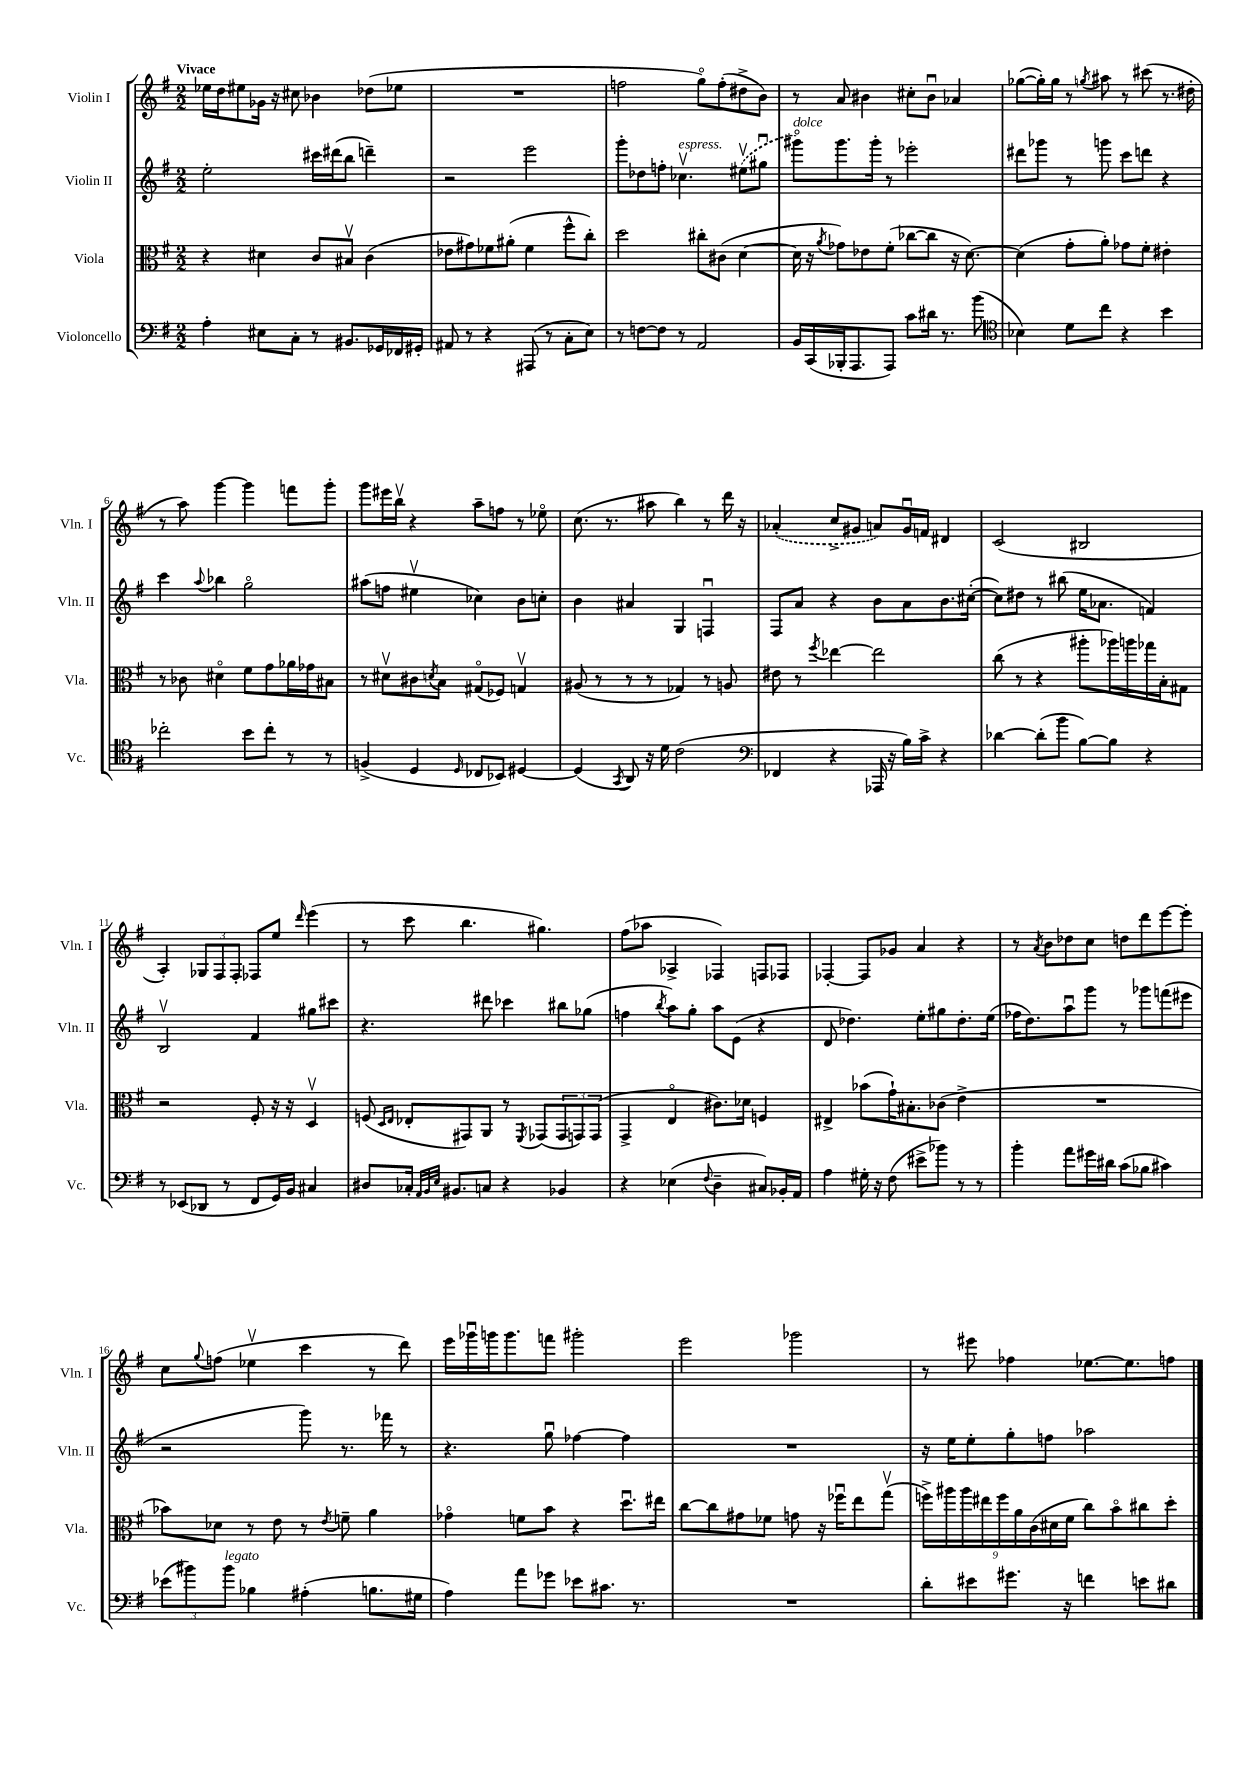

**kern	**kern	**kern	**kern
*staff4	*staff3	*staff2	*staff1
*clefF4	*clefC3	*clefG2	*clefG2
*k[f#]	*k[f#]	*k[f#]	*k[f#]
*M2/2	*M2/2	*M2/2	*M2/2
4A'	4r	2ee'	16ee-
.	.	.	16dd
.	.	.	8ee#
8E#	4d#	.	16g-
.	.	.	16r
8C'	.	.	8cc#
8r	8c	16ccc#	4b-
.	.	(16ddd#	.
8.BB#	8B#v	8bb	.
.	(4c	4ddd~)	(8dd-
16GG-	.	.	.
16FF-	.	.	8ee-
16GG#'	.	.	.
=	=	=	=
8AA#	8e-	2r	1r
8r	8g#)	.	.
4r	8f-	.	.
.	(8a#'	.	.
(8AAA#	4f-	2eee	.
8r	.	.	.
8C'	8ff#^^	.	.
8E)	8cc')	.	.
=	=	=	=
8r	2dd	8ggg'	2ff
[8F	.	8dd-	.
8F]	.	8ff'	.
8r	.	4.cc-v	.
2AA	8cc#'	.	8ggo)
.	(8c#	.	(8ff'
.	[4d	(8ee#v	8dd#^
.	.	8gg#u	8b)
=	=	=	=
16BB	16d]	8ggg#o)	8r
(16CC	16r	.	.
.	8qa	.	.
16BBB-'	8g-)	8.ggg#	8a
8.AAA	.	.	.
.	8e-	.	4b#
.	.	16ggg#'	.
8AAA)	(8f#'	8r	.
8c	[8cc-	2eee-'	8cc#'
16d#	8cc-]	.	8b#u
8.r	.	.	.
.	16r	.	4a-
.	[8.d)	.	.
(8b	.	.	.
=	=	=	=
*clefC4	*	*	*
4B-)	(4d]	8ddd#	([8gg-
.	.	8ggg-	16gg-'])
.	.	.	16gg-
8d	8g'	8r	8r
.	.	.	8qgg
8cc	8a')	8ggg	8aa#
4r	8g-	8ccc	8r
.	8f#'	8ddd	(8ccc#
4b	4e#'	4r	8.r
.	.	.	16dd#'
=	=	=	=
2cc-'	8r	4ccc	8r
.	8c-	.	8aa)
.	.	8qqaa	.
.	4d#o	4bb-	[4ggg
8b	8f#	2ggo	4ggg]
8cc-'	8g	.	.
8r	16a-	.	8fff
.	16g-	.	.
8r	8B#	.	8ggg'
=	=	=	=
(4F^	8r	(8aa#	8ggg
.	8d#v	8ff	16eee#
.	.	.	16bbv
4D	8c#	4ee#v	4r
.	8qd	.	.
.	8B	.	.
16qqD	.	.	.
8C-	(8G#o	4cc-)	8aa~
8BB-)	8F-)	.	8ff
[4D#	4Gv	8b	8r
.	.	8cc'	8ee-o
=	=	=	=
(4D#]	(8A#	4b	(8.cc
.	8r	.	.
.	.	.	8.r
8qGG	.	.	.
8AA)	8r	4a#	.
16r	8r	.	8aa#
16d	.	.	.
(2c	4G-)	4G	4bb)
.	8r	4Fu	8r
.	8A	.	16ddd
.	.	.	16r
=	=	=	=
*clefF4	*	*	*
4FF-	8e#	8F#	(4a-'
.	8r	8a	.
.	8qff#	.	.
4r	[4ee-	4r	8cc^
.	.	.	8g#
16AAA-	2ee-]	8b	8a)
16r	.	.	.
16B)	.	8a	16g#u
16c^	.	.	16f
4r	.	8.b	4d#
.	.	([16cc#'	.
=	=	=	=
[4d-	(8cc	8cc#])	(2c
.	8r	8dd#	.
(8d-']	4r	8r	.
8b	.	(8bb#	.
[8B)	8aa#'	16ee	2B#
.	.	8.a-	.
8B]	16aa-)	.	.
.	16aa	.	.
4r	16gg-	4f)	.
.	16B'	.	.
.	8G#	.	.
=	=	=	=
8r	2r	2Bv	4A')
(8EE-	.	.	.
8DD-	.	.	12G-
.	.	.	12F#
8r	.	.	.
.	.	.	12F#'
8FF#	8F#'	4f#	8F-
16GG)	16r	.	8ee
16BB	16r	.	.
.	.	.	16qqddd
4C#	4Dv	8gg#	(4eee
.	.	8ccc#	.
=	=	=	=
8D#	(8F	4.r	8r
.	16qqD	.	.
.	16qqE	.	.
16C-'	8E-'	.	8ccc
32qqAA	.	.	.
32qqBB	.	.	.
32qqE	.	.	.
8.BB#	.	.	.
.	8GG#)	.	4.bb
8C	8AA	8ddd#	.
4r	8r	4ccc-	.
.	8qFF#	.	.
.	(8GG-	.	4.gg#)
4BB-	12GG-	8bb#	.
.	12GG)	.	.
.	.	(8gg-	.
.	(12GG	.	.
=	=	=	=
4r	4GG^	4ff	(8ff#
.	.	.	8aa-
.	.	8qbb	.
(4E-	4Eo	8aa)	4A-^
.	.	8gg'	.
8qqF#	.	.	.
4D~	8.c#)	8aa	4F-)
.	.	(8e	.
.	16d-	.	.
8C#)	4F	4r	8F
16BB-'	.	.	8F-
16AA	.	.	.
=	=	=	=
4A	4E#^	8d	[4F-'
.	.	4.dd-)	.
16G#'	(8b-	.	8F-]
16r	.	.	.
(8F#	16g`)	.	8g-
.	8.B#'	.	.
8e#^	.	8ee'	4a
8b-)	(8c-	8gg#	.
8r	4e^	8.dd-'	4r
8r	.	.	.
.	.	(16ee	.
=	=	=	=
4b'	1r	16ff-	8r
.	.	8.dd)	.
.	.	.	8qa
.	.	.	8b
8a	.	8aau	8dd-
16g#	.	8ggg	8cc
16d#	.	.	.
(8c	.	8r	8dd
8B-	.	8ggg-	8ddd
4c#)	.	(8fff	[8eee
.	.	8eee#	8eee']
=	=	=	=
(12e-	8b-)	2r	8cc
12b#)	.	.	.
.	.	.	8qqgg
.	8d-	.	(8ff
12b#	.	.	.
4B-	8r	.	4ee-v
.	8e	.	.
(4A#'	8r	8ggg)	4ccc
.	8qe	.	.
.	8f~	8.r	.
8.B	4a	.	8r
.	.	16fff-	.
.	.	8r	8ddd)
16G#	.	.	.
=	=	=	=
4A)	4g-o	4.r	16eee
.	.	.	16ggg-u
.	.	.	16ggg
.	.	.	8.ggg
8a	8f	.	.
8g-	8b	8ggu	8fff
8e-	4r	[4ff-	2ggg#'
8.c#	.	.	.
.	8.ddu	4ff-]	.
8.r	.	.	.
.	16ee#	.	.
=	=	=	=
1r	[8cc	1r	2eee
.	8cc]	.	.
.	8g#	.	.
.	8f-	.	.
.	8g	.	2ggg-
.	16r	.	.
.	16ff-u	.	.
.	8ee	.	.
.	(8ggv	.	.
=	=	=	=
8d'	18ff^)	16r	8r
.	18aa#	.	.
.	.	16ee	.
.	18aa#	.	.
8e#	.	8ee'	8eee#
.	18ee#	.	.
.	18ff	.	.
8.g#	.	8gg'	4ff-
.	18a	.	.
.	(18c	.	.
.	.	8ff	.
.	18d#	.	.
16r	.	.	.
.	18f#	.	.
4f	8cc)	2aa-	[8.ee-
.	8bo	.	.
.	.	.	8.ee-]
8e	8cc#	.	.
8d#	8dd'	.	8ff
==	==	==	==
*-	*-	*-	*-
